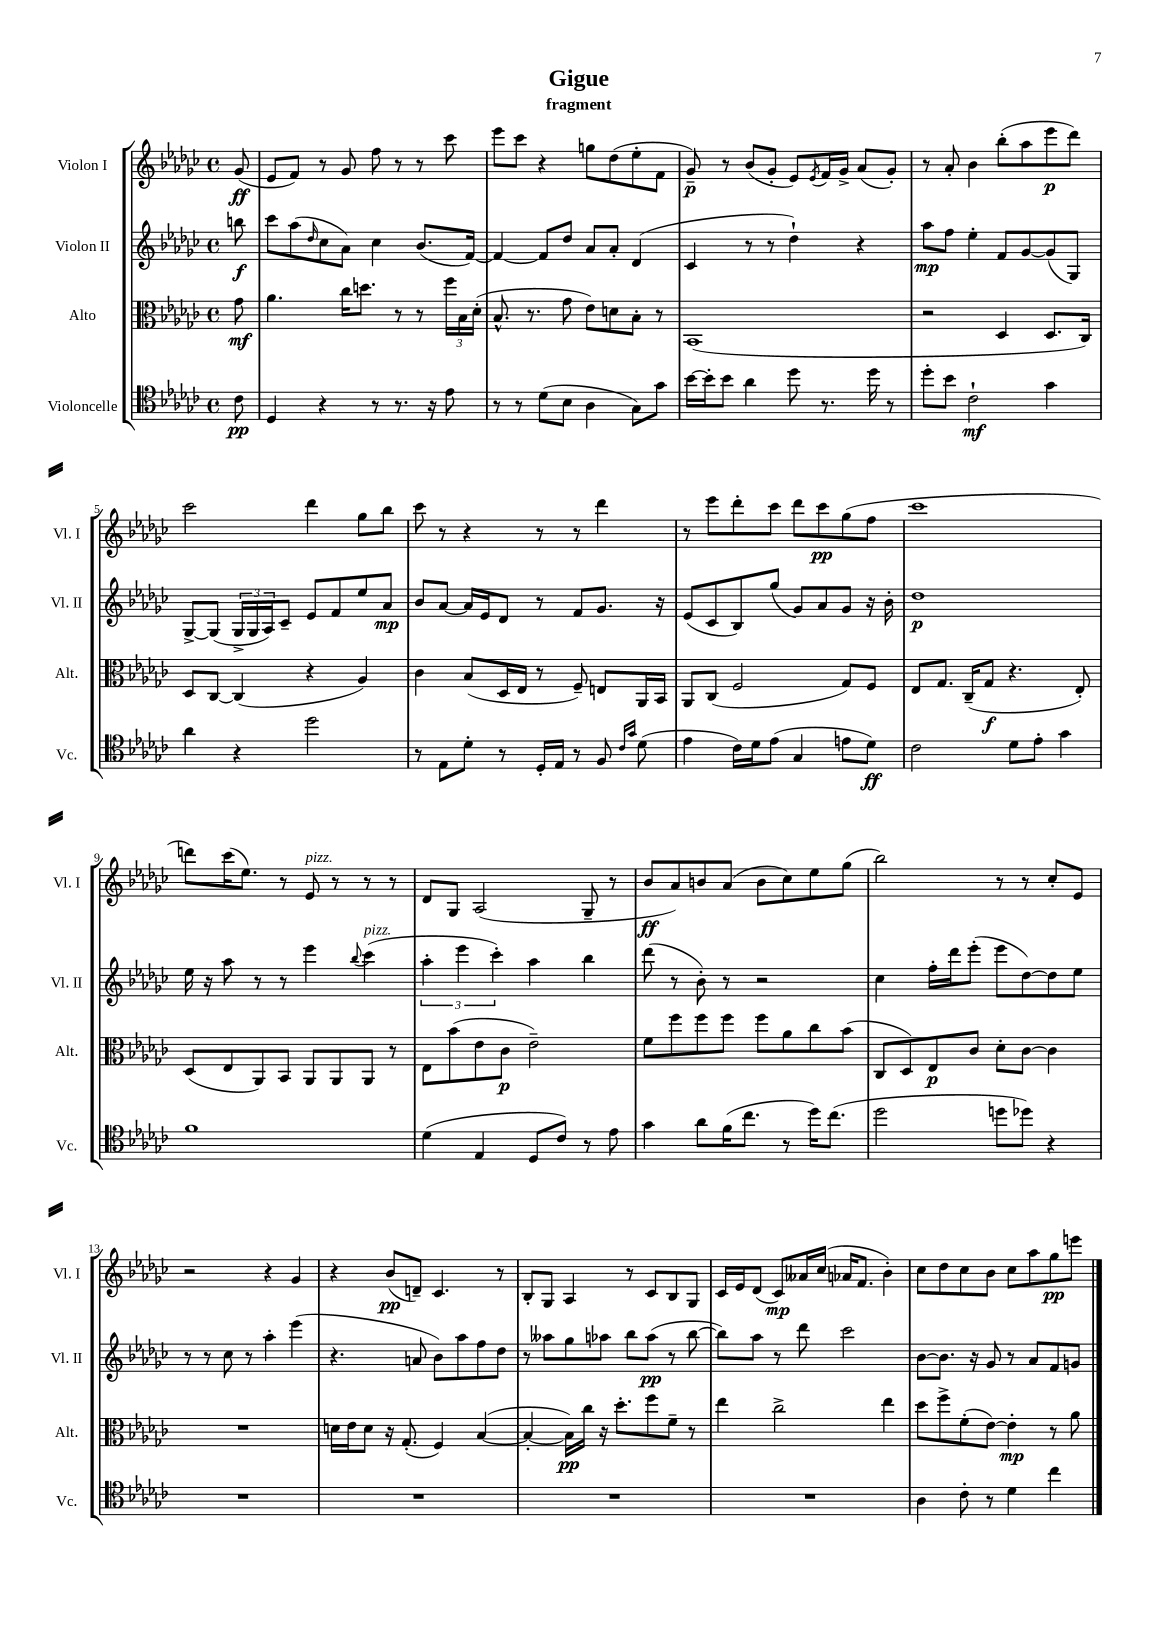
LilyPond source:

\header { title = "Gigue" subtitle = "fragment" }
<<
\new StaffGroup <<
\new Staff = "s0" \with { instrumentName = "Violon I" shortInstrumentName = "Vl. I" } {
    \clef treble \key ges \major \defaultTimeSignature \time 4/4 \partial 8
    ges'8\ff( |
    ees'8 f'8) r8 ges'8 f''8 r8 r8 ces'''8 |
    ees'''8 ces'''8 r4 g''8 des''8( ees''8-. f'8 |
    ges'8--\p) r8 bes'8( ges'8-. ees'8) \acciaccatura { ees'8 } f'16 ges'16-> aes'8( ges'8-.) |
    r8 aes'8-. bes'4 bes''8-.( aes''8 ees'''8\p des'''8) |
    ces'''2 des'''4 ges''8 bes''8 |
    ces'''8 r8 r4 r8 r8 des'''4 |
    r8 ees'''8 des'''8-. ces'''8 des'''8 ces'''8\pp ges''8( f''8 |
    ces'''1 |
    d'''8) ces'''16( ees''8.) r8 ees'8^\markup { \italic "pizz." } r8 r8 r8 |
    des'8 ges8 aes2( ges8-- r8 |
    bes'8\ff aes'8) b'8 aes'8( b'8 ces''8) ees''8 ges''8( |
    bes''2) r8 r8 ces''8-. ees'8 |
    r2 r4 ges'4 |
    r4 bes'8\pp( d'8--) ces'4. r8 |
    bes8-. ges8 aes4 r8 ces'8 bes8 ges8 |
    ces'16 ees'16 des'8( ces'8\mp) aeses'16 ces''16( aes'16 f'8. bes'4-.) |
    ces''8 des''8 ces''8 bes'8 ces''8 aes''8 ges''8\pp e'''8 \bar "|." |
}
\new Staff = "s1" \with { instrumentName = "Violon II" shortInstrumentName = "Vl. II" } {
    \clef treble \key ges \major \defaultTimeSignature \time 4/4 \partial 8
    b''8\f |
    ces'''8 aes''8( \grace { des''16 } ces''8 aes'8) ces''4 bes'8.( f'16~) |
    f'4~ f'8 des''8 aes'8 aes'8-. des'4( |
    ces'4 r8 r8 des''4-!) r4 |
    aes''8\mp f''8 ees''4-. f'8 ges'8~ ges'8( ges8) |
    ges8~-> ges8( \tuplet 3/2 { ges16-> ges16 aes16) } ces'8-- ees'8 f'8 ees''8 aes'8\mp |
    bes'8 aes'8~ aes'16 ees'16 des'8 r8 f'8 ges'8. r16 |
    ees'8( ces'8 bes8) ges''8( ges'8) aes'8 ges'8 r16 bes'16-. |
    des''1\p |
    ees''16 r16 aes''8 r8 r8 ees'''4 \appoggiatura { bes''8 } ces'''4^\markup { \italic "pizz." }( |
    \tuplet 3/2 { aes''4-. ees'''4 ces'''4-.) } aes''4 bes''4 |
    des'''8( r8 bes'8-.) r8 r2 |
    ces''4 f''16-. des'''16 ees'''8-.( ees'''8 des''8~) des''8 ees''8 |
    r8 r8 ces''8 r8 aes''4-. ees'''4( |
    r4. a'8 bes'8) aes''8 f''8 des''8 |
    r8 aeses''8 ges''8 aes''8 bes''8 aes''8\pp( r8 bes''8~ |
    bes''8) aes''8 r8 des'''8 ces'''2 |
    bes'8~ bes'8. r16 ges'8 r8 aes'8 f'8 g'8 \bar "|." |
}
\new Staff = "s2" \with { instrumentName = "Alto" shortInstrumentName = "Alt." } {
    \clef alto \key ges \major \defaultTimeSignature \time 4/4 \partial 8
    ges'8\mf |
    aes'4. ces''16 d''8. r8 r8 \tuplet 3/2 { f''16 bes16 des'16-.( } |
    bes8.-^ r8. ges'8 ees'8) d'8 bes8-. r8 |
    bes,1( |
    r2 des4 des8. ces16) |
    des8 ces8~ ces4( r4 aes4) |
    ces'4 bes8( des16 ees16 r8 f8--) e8 aes,16 bes,16 |
    aes,8 ces8( f2 ges8) f8 |
    ees8 ges8. ces16--( ges8\f r4. ees8-.) |
    des8( ees8 aes,8) bes,8 aes,8 aes,8 aes,8 r8 |
    ees8 bes'8( ees'8 ces'8\p ees'2--) |
    f'8 f''8 f''8 f''8 f''8 aes'8 ces''8 bes'8( |
    ces8 des8) ees8\p ces'8 des'8-. ces'8~ ces'4 |
    R1 |
    d'16 ees'16 d'8 r16 ges8.-.( f4) bes4~( |
    bes4~-. bes16\pp) ces''16 r16 des''8.-. f''8 f'8-- r8 |
    ees''4 ces''2-> ees''4 |
    des''8 f''8-> f'8-.( ees'8~) ees'4-.\mp r8 aes'8 \bar "|." |
}
\new Staff = "s3" \with { instrumentName = "Violoncelle" shortInstrumentName = "Vc." } {
    \clef tenor \key ges \major \defaultTimeSignature \time 4/4 \partial 8
    ces'8\pp |
    des4 r4 r8 r8. r16 ees'8 |
    r8 r8 des'8( bes8 aes4 ges8) ges'8 |
    bes'16~ bes'16-. bes'8 aes'4 des''8 r8. des''16 r8 |
    des''8-. bes'8 ces'2-!\mf ges'4 |
    aes'4 r4 des''2 |
    r8 ees8 des'8-. r8 des16-. ees16 r8 f8 \grace { ces'16 ges'16 } des'8( |
    ees'4 ces'16) des'16 ees'8( ges4 e'8 des'8\ff) |
    ces'2 des'8 ees'8-. ges'4 |
    f'1 |
    des'4( ees4 des8 ces'8) r8 ees'8 |
    ges'4 aes'8 f'16( ces''8. r8 des''16) ces''8.( |
    des''2 d''8 des''8) r4 |
    R1 |
    R1 |
    R1 |
    R1 |
    aes4 ces'8-. r8 des'4 ces''4 \bar "|." |
}
>>
>>
